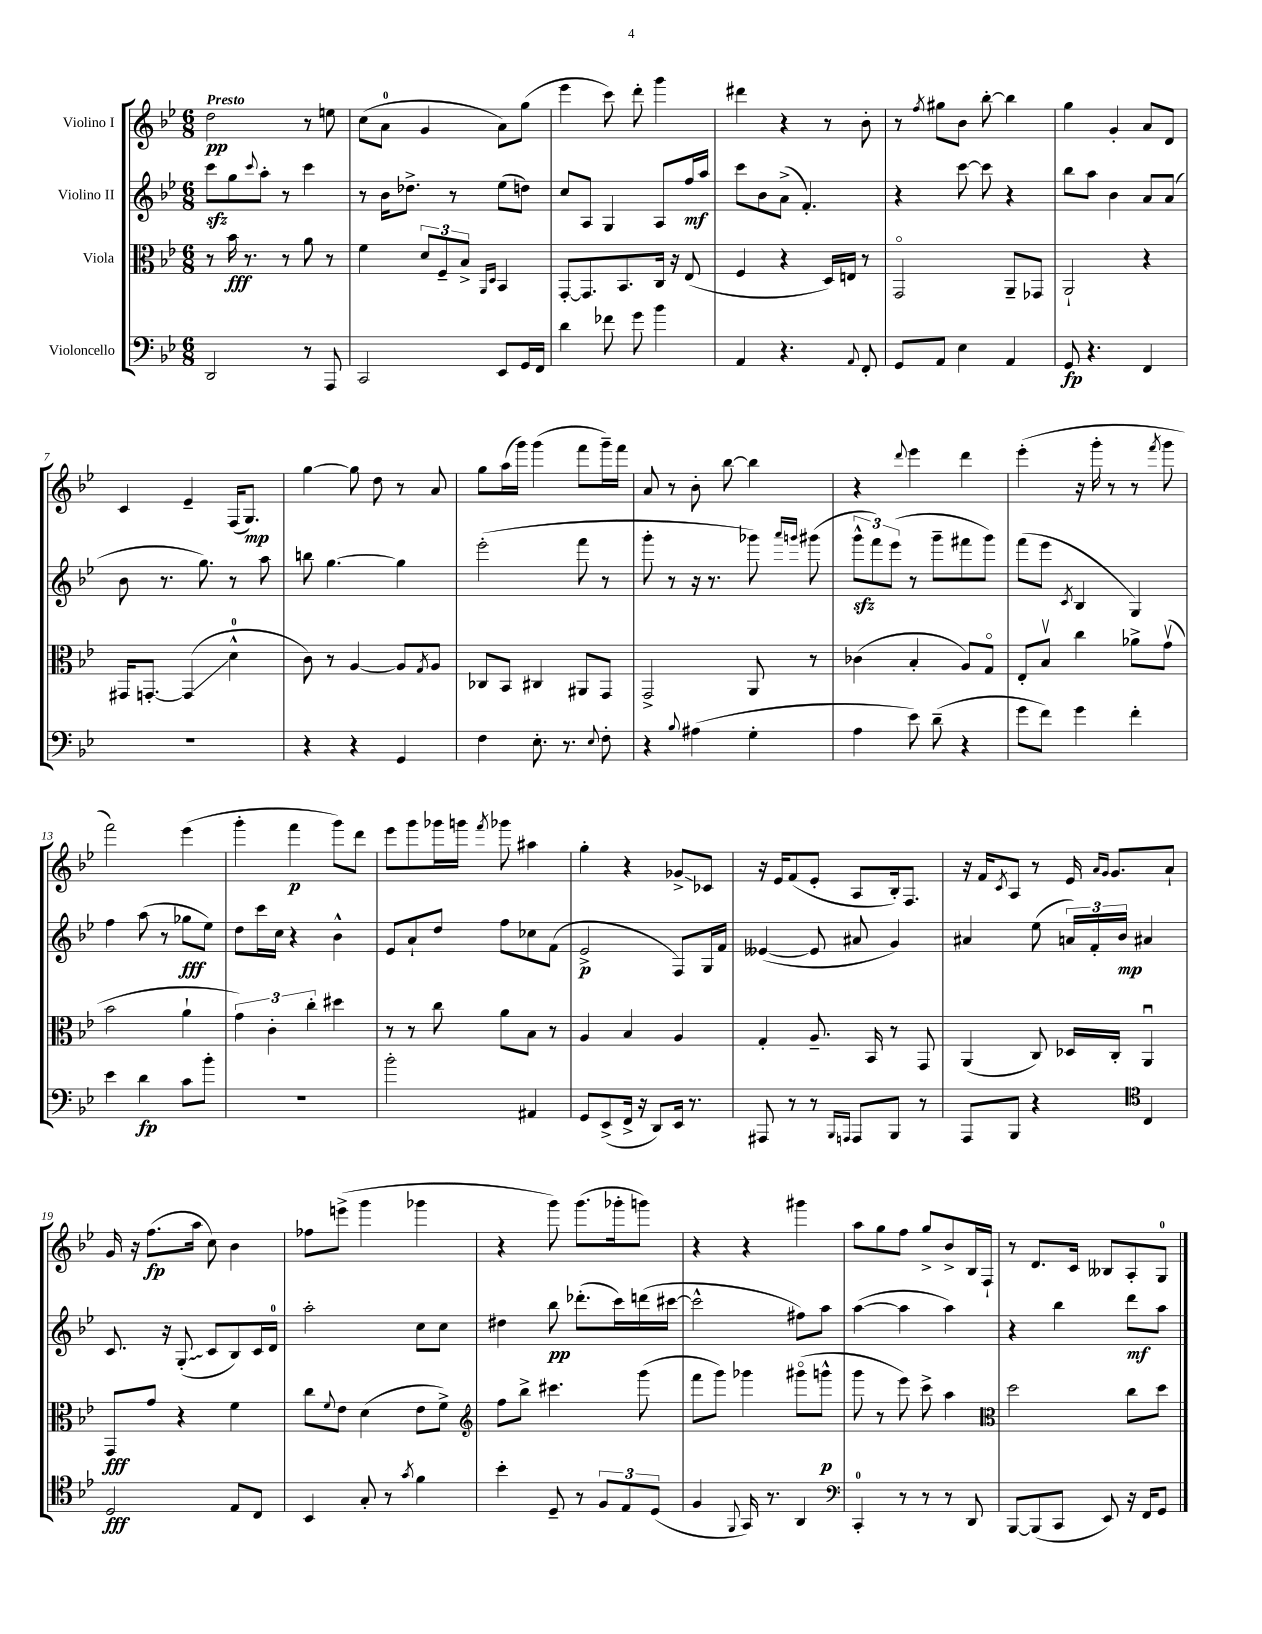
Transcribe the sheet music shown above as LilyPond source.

<<
\new StaffGroup <<
\new Staff = "s0" \with { instrumentName = "Violino I" } {
    \clef treble \key bes \major \numericTimeSignature \time 6/8 \tempo "Presto"
    d''2\pp r8 e''8 |
    c''8( a'8-0 g'4 a'8) g''8( |
    ees'''4 c'''8) d'''8-. g'''4 |
    dis'''4 r4 r8 bes'8-. |
    r8 \acciaccatura { f''8 } gis''8 bes'8 bes''8~-. bes''4 |
    g''4 g'4-. a'8 d'8 |
    c'4 ees'4-- f16( g8.\mp) |
    g''4~ g''8 d''8 r8 a'8 |
    g''8 a''16( g'''16) g'''4( f'''8 g'''16--) f'''16 |
    a'8 r8 bes'8-. bes''8~ bes''4 |
    r4 \appoggiatura { d'''8 } ees'''4 d'''4 |
    ees'''4-.( r16 g'''16-. r8 r8 \acciaccatura { f'''8 } g'''8 |
    f'''2) ees'''4( |
    g'''4-. f'''4\p g'''8) d'''8 |
    ees'''8 g'''8 ges'''16 g'''16 \acciaccatura { f'''8 } ges'''8 ais''4 |
    g''4-. r4 ges'8->\glissando ces'8 |
    r16 ees'16 f'8( ees'8-. a8 bes16-.) f8. |
    r16 f'16 \acciaccatura { c'8 } a8 r8 ees'16 \grace { a'16 g'16 } g'8. a'8-! |
    g'16 r16 f''8.\fp( a''16 c''8) bes'4 |
    fes''8 e'''8->( g'''4 ges'''4 |
    r4 g'''8) g'''8.( ges'''16-. g'''8) |
    r4 r4 gis'''4 |
    a''8 g''8 f''8 g''8-> bes'8-> bes16 f16-! |
    r8 d'8. c'16 beses8 a8-. g8-0 \bar "|." |
}
\new Staff = "s1" \with { instrumentName = "Violino II" } {
    \clef treble \key bes \major \numericTimeSignature \time 6/8
    c'''8\sfz g''8 \appoggiatura { c'''8 } a''8-. r8 c'''4 |
    r8 bes'16 des''8.-> r8 ees''8( d''8) |
    c''8 a8 g4 a8 f''16\mf a''16 |
    c'''8 bes'8 a'8->( f'4.-.) |
    r4 c'''8~ c'''8 r4 |
    bes''8 a''8 bes'4 a'8 a'8( |
    bes'8 r8. g''8.) r8 a''8 |
    b''8 g''4.~ g''4 |
    ees'''2-.( f'''8 r8 |
    g'''8-. r8 r16 r8. ges'''8) \grace { a'''16 g'''16 } gis'''8( |
    \tuplet 3/2 { g'''8-^\sfz f'''8) ees'''8( } r8 g'''8-- fis'''8 g'''8) |
    f'''8( ees'''8 \acciaccatura { c'8 } bes4 g4) |
    f''4 a''8( r8 ges''8\fff ees''8) |
    d''8 c'''16 c''16 r4 bes'4-^ |
    ees'8 a'8-! d''8 f''8 ces''8 f'8( |
    ees'2->\p f8) g16 f'16 |
    eeses'4~( eeses'8 ais'8 g'4) |
    ais'4 ees''8( \tuplet 3/2 { a'16) f'16-. bes'16\mp } ais'4 |
    c'8. r16 \once \override Glissando.style = #'zigzag g8-.\glissando( c'8 bes8) c'16 d'16-0 |
    a''2-. c''8 c''8 |
    dis''4 bes''8\pp des'''8.-.( c'''16) d'''16( cis'''16~ |
    cis'''2-^ fis''8) a''8 |
    a''4~( a''4 a''4) |
    r4 bes''4 d'''8\mf a''8 \bar "|." |
}
\new Staff = "s2" \with { instrumentName = "Viola" } {
    \clef alto \key bes \major \numericTimeSignature \time 6/8
    r8 bes'16\fff r8. r8 a'8 r8 |
    f'4 \tuplet 3/2 { d'8 f8-- bes8-> } \grace { a,16 d16 } bes,4 |
    g,8~-. g,8. bes,8. c16 r16 ees8( |
    f4 r4 d16) e16 r8 |
    g,2\flageolet a,8-- ges,8 |
    a,2-! r4 |
    gis,16 g,8.~-. g,4\glissando( d'4-0-^ |
    c'8) r8 a4~ a8 \acciaccatura { g8 } a8 |
    ces8 bes,8 cis4 ais,8 g,8 |
    g,2-> a,8 r8 |
    ces'4( bes4-. a8) g8\flageolet |
    ees8-. bes8\upbow c''4 aes'8-> g'8\upbow( |
    bes'2 a'4-! |
    \tuplet 3/2 { g'4) c'4-. c''4-. } dis''4 |
    r8 r8 c''8 a'8 bes8 r8 |
    a4 bes4 a4 |
    g4-. a8.-- bes,16 r8 g,8 |
    a,4( c8) des16 c16-. a,4\downbow |
    g,8\fff g'8 r4 f'4 |
    c''8 \appoggiatura { f'8 } ees'8 d'4( ees'8 f'8->) |
    \clef treble f''8 bes''8-> cis'''4. g'''8( |
    f'''8 g'''8) ges'''4 gis'''8\flageolet( g'''8-^\p |
    g'''8 r8 ees'''8) c'''8-> a''4 |
    \clef alto d''2 c''8 d''8 \bar "|." |
}
\new Staff = "s3" \with { instrumentName = "Violoncello" } {
    \clef bass \key bes \major \numericTimeSignature \time 6/8
    d,2 r8 a,,8 |
    c,2 ees,8 g,16 f,16 |
    d'4 fes'8 g'8 bes'4 |
    a,4 r4. \appoggiatura { a,8 } f,8-. |
    g,8 a,8 ees4 a,4 |
    g,8\fp r4. f,4 |
    R2. |
    r4 r4 g,4 |
    f4 ees8.-. r8. \appoggiatura { ees8 } f8-. |
    r4 \appoggiatura { bes8 } ais4( g4-. |
    a4 ees'8) d'8--( r4 |
    g'8 f'8) g'4 f'4-. |
    ees'4 d'4\fp c'8 bes'8-. |
    R2. |
    bes'2-. ais,4 |
    g,8 ees,8->( f,16-> r16 d,8) ees,16 r8. |
    ais,,8 r8 r8 \grace { bes,,16 a,,16 } a,,8 bes,,8 r8 |
    a,,8 bes,,8 r4 \clef tenor c4 |
    d2\fff ees8 c8 |
    bes,4 g8-. r8 \acciaccatura { g'8 } f'4 |
    bes'4-. d8-- r8 \tuplet 3/2 { f8 ees8 d8( } |
    f4 \appoggiatura { f,8 } g,16) r8. a,4 |
    \clef bass c,4-0-. r8 r8 r8 d,8 |
    bes,,8~ bes,,8( c,8 ees,8) r16 f,16 g,8 \bar "|." |
}
>>
>>
